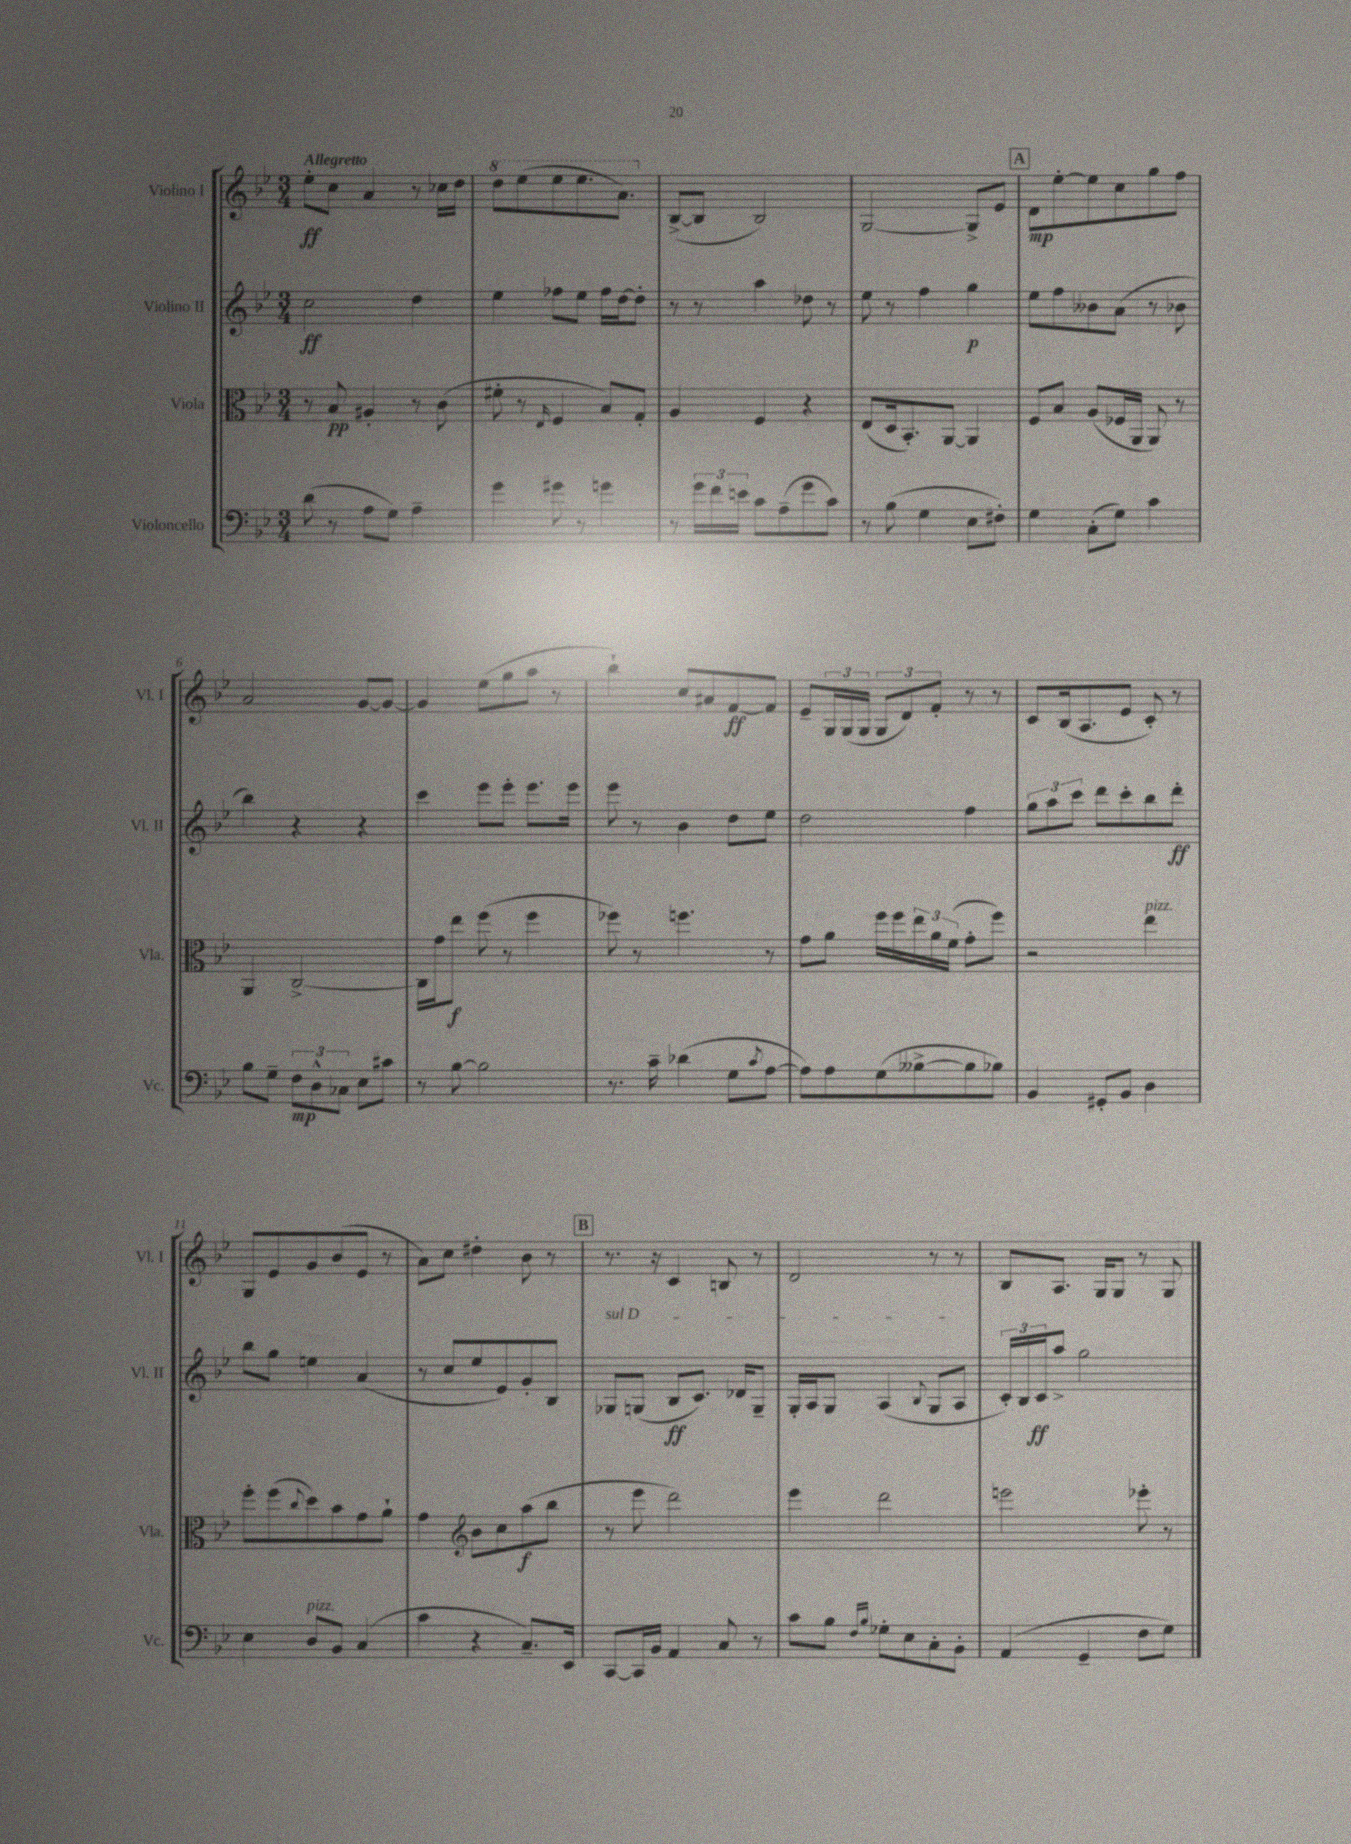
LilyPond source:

<<
\new StaffGroup <<
\new Staff = "s0" \with { instrumentName = "Violino I" shortInstrumentName = "Vl. I" } {
    \clef treble \key bes \major \numericTimeSignature \time 3/4 \tempo "Allegretto"
    ees''8-.\ff c''8 a'4 r8 ces''16 d''16 |
    \ottava #1 d'''8 ees'''8( ees'''8 ees'''8. a''8.) \ottava #0 |
    bes8~->( bes8 bes2) |
    g2~ g8-> ees'8 |
    \mark \markup { \box "A" } d'8\mp ees''8~-. ees''8 c''8 g''8 f''8 |
    a'2 g'8~ g'8~ |
    g'4 ees''8( g''8 a''8 r8 |
    bes''4-!) c''8 ais'8 f'8~\ff f'8 |
    ees'8-- \tuplet 3/2 { g16 g16( g16 } \tuplet 3/2 { g8 d'8) f'8-. } r8 r8 |
    c'8 bes16( a8. ees'8 c'8-.) r8 |
    g8 ees'8 g'8 bes'8( ees'8 r8 |
    a'8) c''8 dis''4-. bes'8 r8 |
    \mark \markup { \box "B" } r8. r16 c'4 b8 r8 |
    d'2 r8 r8 |
    bes8 a8. g16 g8 r8 g8 \bar "|." |
}
\new Staff = "s1" \with { instrumentName = "Violino II" shortInstrumentName = "Vl. II" } {
    \clef treble \key bes \major \numericTimeSignature \time 3/4
    c''2\ff d''4 |
    ees''4 fes''8 ees''8 fes''16 d''16~ d''8-. |
    r8 r8 a''4 des''8 r8 |
    ees''8 r8 f''4 g''4\p |
    \mark \markup { \box "A" } ees''8 f''8 beses'8 a'8( r8 bes'8 |
    bes''4) r4 r4 |
    c'''4 ees'''8 ees'''8-. ees'''8. ees'''16 |
    ees'''8 r8 bes'4 d''8 ees''8 |
    d''2 f''4 |
    \tuplet 3/2 { g''8 a''8 c'''8 } d'''8 c'''8-. bes''8 d'''8-.\ff |
    bes''8 g''8 e''4 a'4( |
    r8 c''8 ees''8 ees'8) g'8-. bes8 |
    \mark \markup { \box "B" } \once \override TextSpanner.bound-details.left.text = \markup { \italic "sul D" } ges8\startTextSpan g8( bes8\ff c'8.) des'16 g8-- |
    g16-. a16 g8 a4( \appoggiatura { bes8 } g8 a8\stopTextSpan |
    \tuplet 3/2 { c'16-.) bes16 c'16\ff } a''8-> g''2 \bar "|." |
}
\new Staff = "s2" \with { instrumentName = "Viola" shortInstrumentName = "Vla." } {
    \clef alto \key bes \major \numericTimeSignature \time 3/4
    r8 bes8\pp ais4-. r8 c'8( |
    fis'8-. r8 \grace { ees16 } f4 bes8) g8-. |
    a4 f4 r4 |
    ees8( d16 bes,8.-.) a,8~ a,4 |
    \mark \markup { \box "A" } f8 bes8 a8( fes16 a,16 a,8) r8 |
    a,4 c2~-> |
    c16 g'16 ees''8\f f''8( r8 f''4 |
    fes''8) r8 f''4. r8 |
    g'8 a'8 f''16 f''16 \tuplet 3/2 { ees''16 a'16 f'16( } g'8-. f''8) |
    r2 ees''4^\markup { \italic "pizz." } |
    f''8-. f''8( \appoggiatura { c''8 } d''8) bes'8 g'8 a'8-! |
    g'4 \clef treble bes'8 c''8 a''8\f( bes''8 |
    \mark \markup { \box "B" } r8 ees'''8 d'''2) |
    ees'''4 d'''2 |
    e'''2 ees'''8-. r8 \bar "|." |
}
\new Staff = "s3" \with { instrumentName = "Violoncello" shortInstrumentName = "Vc." } {
    \clef bass \key bes \major \numericTimeSignature \time 3/4
    d'8( r8 a8 g8) a4-- |
    g'4 gis'8 r8 g'4 |
    r8 \tuplet 3/2 { g'16 f'16 e'16 } c'8 a8--( g'8 c'8) |
    r8 bes8( g4 ees8 fis8-.) |
    \mark \markup { \box "A" } g4 c8-.( g8) c'4 |
    bes8 g8-- \tuplet 3/2 { f8\mp d8-^ ces8 } ees8 cis'8 |
    r8 bes8~ bes2 |
    r8. c'16-- des'4( g8 \acciaccatura { c'8 } a8~ |
    a8) a8 g8( beses8~-> beses8 bes8) |
    bes,4 gis,8-. bes,8 d4 |
    ees4 d8^\markup { \italic "pizz." } bes,8 c4( |
    c'4 r4 c8.--) ees,16 |
    \mark \markup { \box "B" } c,8~ c,16 bes,16 a,4 c8 r8 |
    c'8 bes8 \grace { f16 bes16 } ges8-. ees8 c8-. bes,8-. |
    a,4( g,4-- f8 g8) \bar "|." |
}
>>
>>
